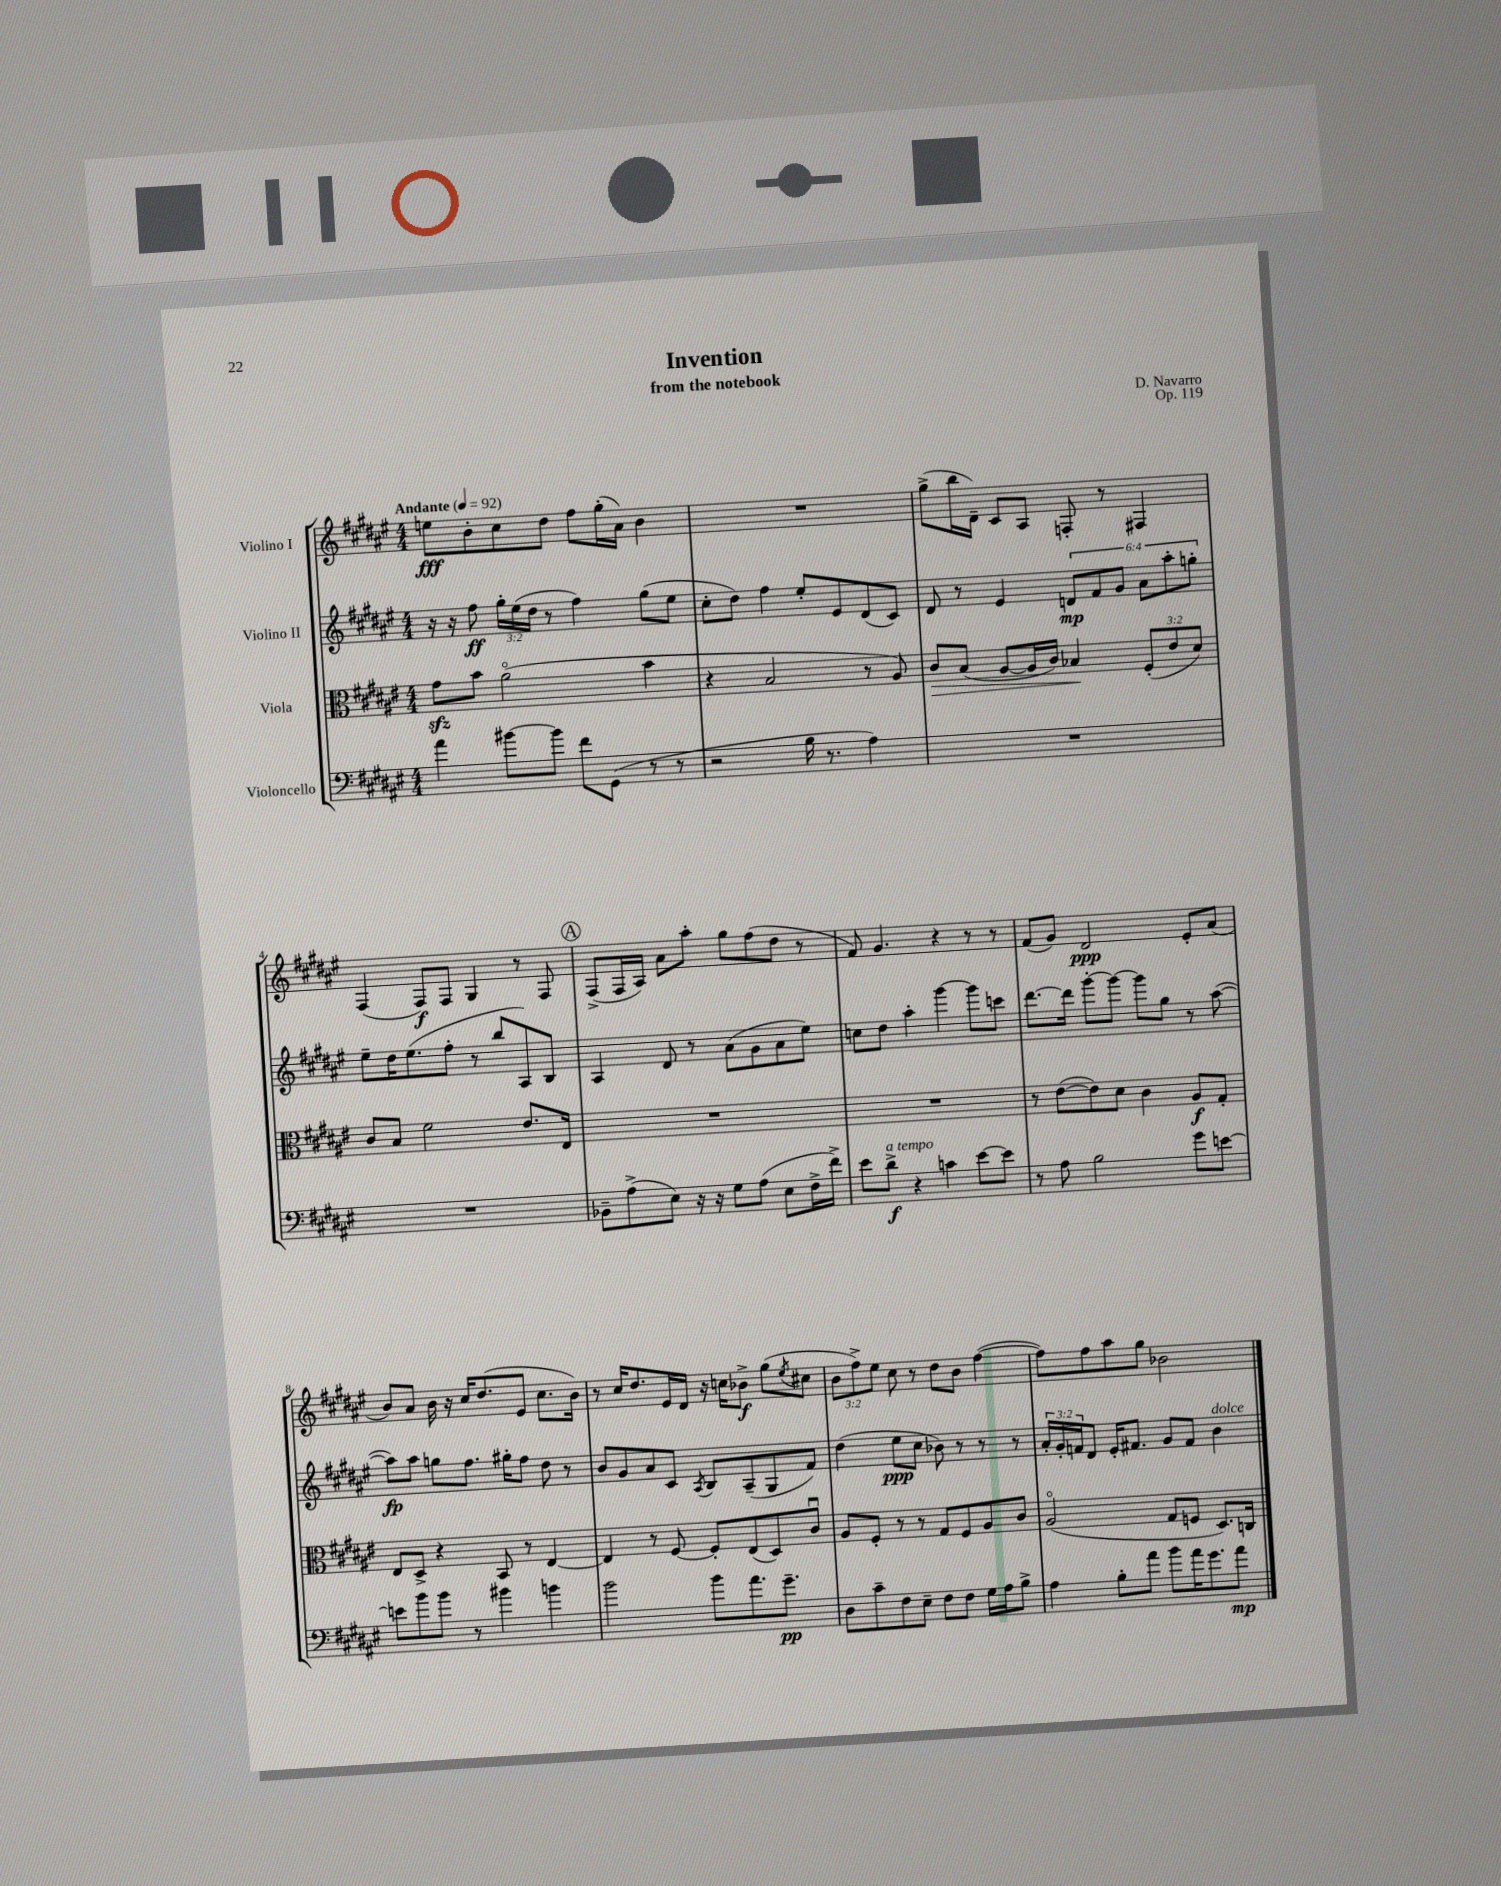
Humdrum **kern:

**kern	**kern	**kern	**kern
*staff4	*staff3	*staff2	*staff1
*clefF4	*clefC3	*clefG2	*clefG2
*k[f#c#g#d#a#e#]	*k[f#c#g#d#a#e#]	*k[f#c#g#d#a#e#]	*k[f#c#g#d#a#e#]
*M4/4	*M4/4	*M4/4	*M4/4
*MM92	*MM92	*MM92	*MM92
4a#	8g#	16r	8ee
.	.	16r	.
.	8b	8ff#	8b'
[8b#	(2a#o	24gg#'	8cc#
.	.	(24ee#	.
.	.	24dd#	.
8b#]	.	8r	8dd#
8f#	.	4ff#)	8ff#
(8GG#	.	.	(16gg#'
.	.	.	16a#)
8r	4b	(8gg#	4b
8r	.	8ee#	.
=	=	=	=
2r	4r	8cc#'	1r
.	.	8dd#)	.
.	2B	4ff#	.
16B	.	8ee#'	.
8.r	.	.	.
.	.	8e#	.
4A#)	8r	(8d#	.
.	8A#)	8c#)	.
=	=	=	=
1r	8c#	8d#	(8gg#^
.	(8B	8r	16bb
.	.	.	16d#~)
.	[8A#	4e#	8c#
.	16A#]	.	8A#
.	16c#)	.	.
.	4B-	12d	8F'
.	.	12f#	.
.	.	.	8r
.	.	12g#	.
.	(12F#'	12a#	4F#
.	12e#	12aa#'	.
.	12d#)	12gg'	.
=	=	=	=
1r	8c#	8ee#~	(4F#
.	8B	16dd#	.
.	.	(8.ee#	.
.	2f#	.	8F#)
.	.	8ff#'	8F#
.	.	8r	4G#
.	.	8bb	.
.	8.e#	8A#)	8r
.	.	8B	8F#
.	16E#	.	.
=	=	=	=
8BB-~	1r	4A#	(8F#^
(8A#^	.	.	16F#
.	.	.	16A#)
8E#)	.	8d#	8a#
16r	.	8r	8aa#'
16r	.	.	.
8G#	.	(8a#	8gg#
(8A#	.	8g#	(8ff#
8E#	.	8a#	8dd#
16F#^	.	8ee#)	8r
16f#^)	.	.	.
=	=	=	=
8e#	1r	8cc	8f#)
8d#^	.	8dd#	4.g#
4r	.	4aa#'	.
4c	.	[4ggg#	4r
[8e#	.	8ggg#]	8r
8e#]	.	8ccc	8r
=	=	=	=
8r	8r	[8.ddd#	(8f#
8A#	([8e#	.	8g#)
.	.	16ddd#]	.
2B	8e#])	[8ggg#'	2d#
.	8d#	8ggg#_	.
.	4c#	8ggg#]	.
.	.	8gg#	.
8g#	8A#	8r	8e#'
[8e	8G#'	([8aa#	(8a#
=	=	=	=
8e]	8E#	8aa#])	8b)
8b	8D#^	8aa#	8a#
8b	4r	8gg	16b
.	.	.	16r
8r	.	8.ff#	16cc#
.	.	.	(8.dd#
4b#	8BB	.	.
.	.	16gg#'	.
.	8r	8ff#	8e#
4b	[4E#	8dd#	8.cc#
.	.	8r	.
.	.	.	16b)
=	=	=	=
2b	4E#]	8b	8r
.	.	8g#	16cc#
.	.	.	8.dd#
.	8r	8a#	.
.	[8F#	8c#	16e#
.	.	.	16d#
.	.	8qA#	.
8b	8F#']	8B	16r
.	.	.	16cc
8.a#	(8E#	(8A#~	8b-^
.	8D#)	8G#	(8gg#
8.g#~	.	.	.
.	.	.	8qee#
.	8c#u	8f#)	8cc#
=	=	=	=
8D#	8A#	(4dd#	12b
.	.	.	12ff#^)
8c#~	8F#'	.	.
.	.	.	12ee#
8F#	8r	8ee#	8cc#
8E#~	8r	8cc#	8r
8F#	8G#	8b-)	8dd#
8F#	8F#	8r	8b
16G#	8A#	8r	([4ff#
16A#	.	.	.
8B^	8c#	8r	.
=	=	=	=
4A#	(2A#o	24a#'	8ff#])
.	.	24g#'	.
.	.	24f	.
.	.	8d#	8ff#
8B'	.	16e#'	8aa#
.	.	8.f#	.
8a#	.	.	8gg#
8b	8G#	8g#	2b-
16a#	8F	8f#	.
8.g#	.	.	.
.	8.D#)	4b	.
8a#	.	.	.
.	16C	.	.
==	==	==	==
*-	*-	*-	*-
